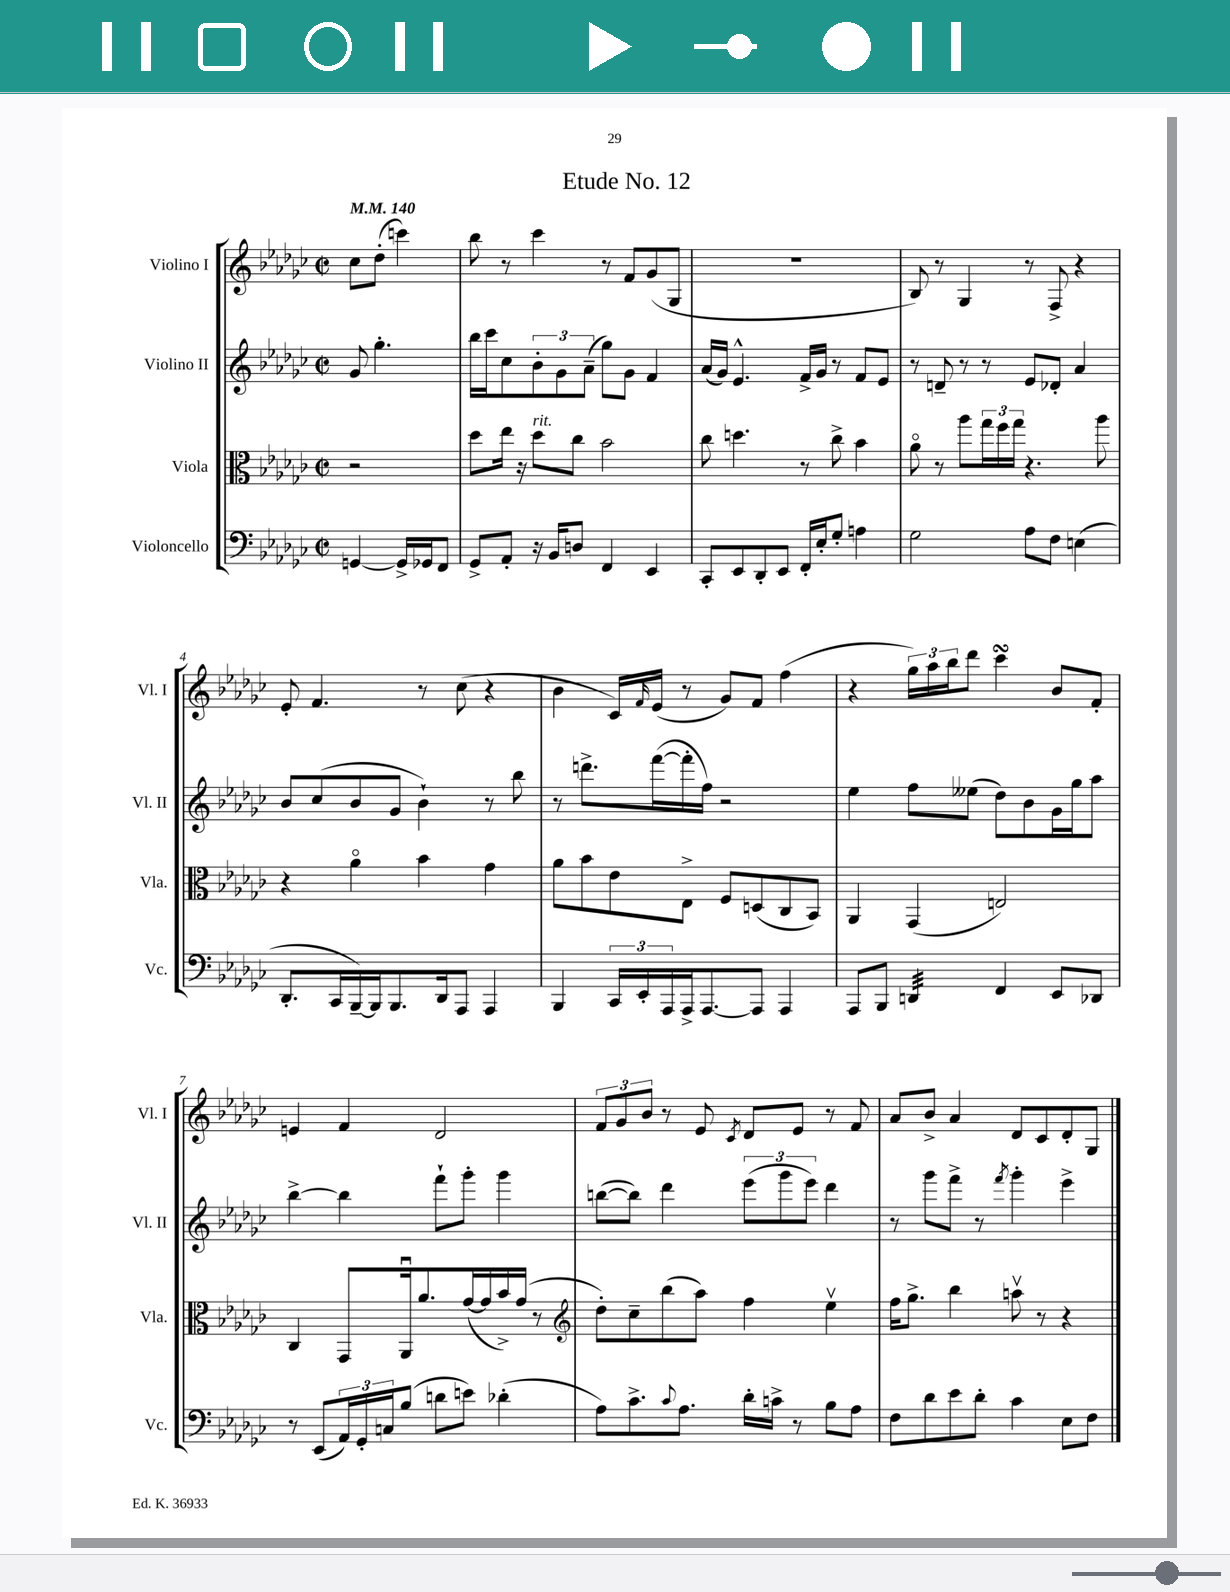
\header { title = "Etude No. 12" }
<<
\new StaffGroup <<
\new Staff = "s0" \with { instrumentName = "Violino I" shortInstrumentName = "Vl. I" } {
    \clef treble \key ges \major \defaultTimeSignature \time 2/2 \partial 2 \tempo 4 = 140
    ces''8 des''8-.( c'''4) |
    bes''8 r8 ces'''4 r8 f'8 ges'8( ges8 |
    R1 |
    bes8) r8 ges4 r8 f8-> r4 |
    ees'8-. f'4. r8 ces''8( r4 |
    bes'4 ces'16) \grace { f'16 } ees'16( r8 ges'8) f'8 f''4( |
    r4 \tuplet 3/2 { ges''16) aes''16 bes''16 } des'''8 ces'''4\turn bes'8 f'8-. |
    e'4 f'4 des'2 |
    \tuplet 3/2 { f'8 ges'8 bes'8 } r8 ees'8 \acciaccatura { ces'8 } des'8 ees'8 r8 f'8 |
    aes'8 bes'8-> aes'4 des'8 ces'8 des'8-. ges8 \bar "|." |
}
\new Staff = "s1" \with { instrumentName = "Violino II" shortInstrumentName = "Vl. II" } {
    \clef treble \key ges \major \defaultTimeSignature \time 2/2 \partial 2
    ges'8 ges''4.-. |
    bes''16 ces'''16 ces''8 \tuplet 3/2 { bes'8-. ges'8 aes'8--( } ges''8) ges'8 f'4 |
    aes'16( ges'16) ees'4.-^ f'16-> ges'16 r8 f'8 ees'8 |
    r8 d'8-- r8 r8 ees'8 des'8-. aes'4 |
    bes'8 ces''8( bes'8 ges'8 bes'4-!) r8 bes''8 |
    r8 d'''8.-> f'''16~( f'''16-. f''16) r2 |
    ees''4 f''8 eeses''8( des''8) bes'8 ges'16 ges''16 aes''8 |
    bes''4~-> bes''4 f'''8-! ges'''8-. ges'''4 |
    b''8~( b''8) des'''4 \tuplet 3/2 { ees'''8( ges'''8 ees'''8) } des'''4 |
    r8 ges'''8 f'''8-> r8 \acciaccatura { f'''8 } ges'''4-. ees'''4-> \bar "|." |
}
\new Staff = "s2" \with { instrumentName = "Viola" shortInstrumentName = "Vla." } {
    \clef alto \key ges \major \defaultTimeSignature \time 2/2 \partial 2
    r2 |
    des''8 ees''16 r16 des''8^\markup { \italic "rit." } ces''8 bes'2 |
    ces''8 d''4. r8 ces''8-> bes'4 |
    aes'8\flageolet r8 aes''8 \tuplet 3/2 { ges''16 f''16 ges''16 } r4. aes''8 |
    r4 aes'4\flageolet bes'4 ges'4 |
    aes'8 bes'8 ees'8 ees8-> f8 d8( ces8 bes,8) |
    aes,4 ges,4( e2) |
    ces4 ges,8 aes,16\downbow aes'8. ges'16~( ges'16 bes'16->) ges'16( r8 |
    \clef treble des''8-.) ces''8-- bes''8( aes''8) f''4 ees''4\upbow |
    f''16 ges''8.-> bes''4 a''8\upbow r8 r4 \bar "|." |
}
\new Staff = "s3" \with { instrumentName = "Violoncello" shortInstrumentName = "Vc." } {
    \clef bass \key ges \major \defaultTimeSignature \time 2/2 \partial 2
    g,4~ g,16-> ges,16 f,8 |
    ges,8-> aes,8-. r16 bes,16 d8 f,4 ees,4 |
    ces,8-. ees,8 des,8-. ees,8 f,16-. ees16-. ges8-. a4 |
    ges2 aes8 f8 e4( |
    des,8.-. ces,16 bes,,16~--) bes,,16 bes,,8. des,16 aes,,8 aes,,4 |
    bes,,4 \tuplet 3/2 { ces,16 ees,16-. aes,,16 } aes,,16-> aes,,8.~ aes,,8 aes,,4 |
    aes,,8 bes,,8 d,4:32 f,4 ees,8 des,8 |
    r8 ees,8( \tuplet 3/2 { aes,16) ges,16-. c16 } bes8( d'8 e'8) des'4-.( |
    aes8) ces'8.-> \appoggiatura { ces'8 } aes8. des'16-. c'16-> r8 bes8 aes8 |
    f8 des'8 ees'8 des'8-. ces'4 ees8 f8 \bar "|." |
}
>>
>>
